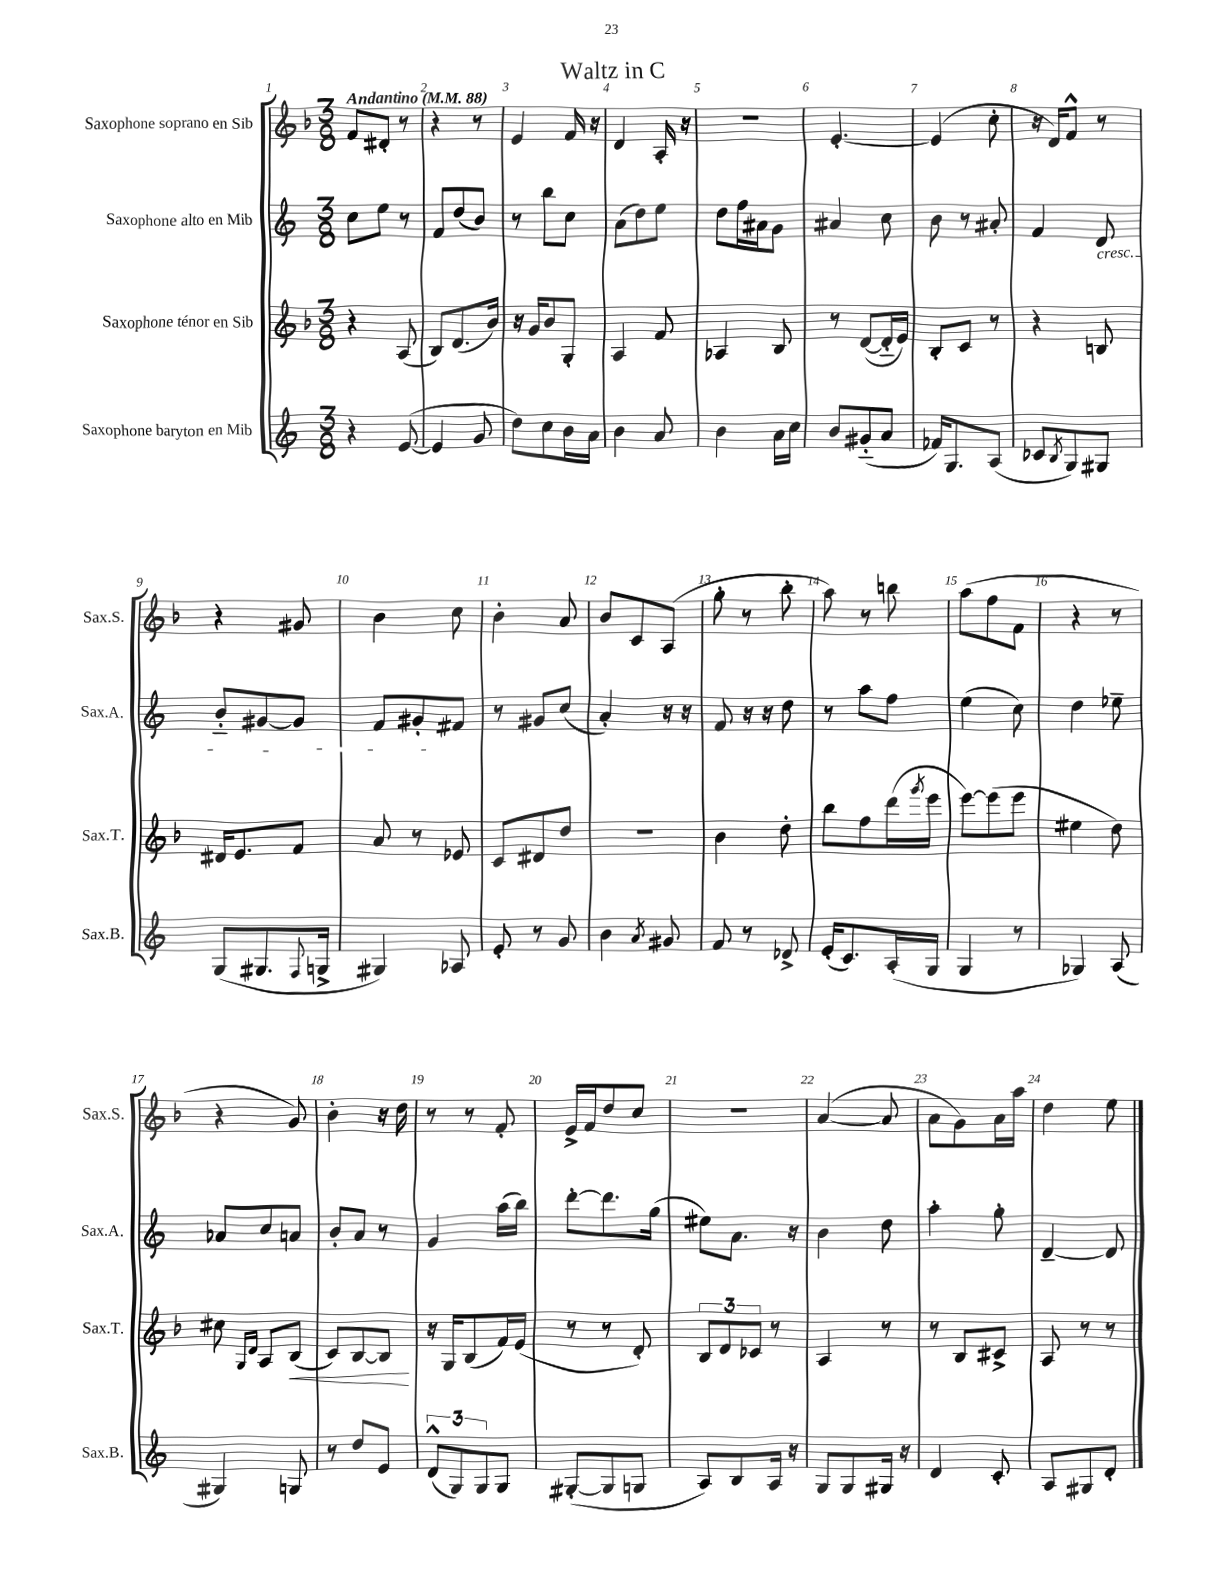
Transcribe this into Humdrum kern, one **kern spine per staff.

**kern	**kern	**dynam	**kern	**kern
*part4	*part3	*part3	*part2	*part1
*staff4	*staff3	*staff3	*staff2	*staff1
*I"Saxophone baryton en Mib	*I"Saxophone ténor en Sib	*	*I"Saxophone alto en Mib	*I"Saxophone soprano en Sib
*I'Sax.B.	*I'Sax.T.	*	*I'Sax.A.	*I'Sax.S.
*clefG2	*clefG2	*	*clefG2	*clefG2
*k[]	*k[b-]	*	*k[]	*k[b-]
*M3/8	*M3/8	*	*M3/8	*M3/8
*MM88	*MM88	*	*MM88	*MM88
=1	=1	=1	=1	=1
!	!	!	!	!LO:TX:a:B:t=Andantino
4r	4r	.	8cc\L	8f/L
.	.	.	8ee\J	8d#X'/J
([8e/	(8A/	.	8r	8r
=2	=2	=2	=2	=2
4e/]	8B-/L)	.	8f/L	4r
.	(8.d/	.	(8dd/	.
8g/	.	.	8b/J)	8r
.	16b-/Jk)	.	.	.
=3	=3	=3	=3	=3
8dd\L)	16r	.	8r	4e/
.	16g/KL	.	.	.
8cc\	8b-/	.	8bb\L	.
16b\L	8G'/J	.	8cc\J	16f/
16a\JJ	.	.	.	16r
=4	=4	=4	=4	=4
4b\	4A/	.	(8a\L	4d/
.	.	.	8dd\)	.
8a/	8f/	.	8ee\J	16A'/
.	.	.	.	16r
=5	=5	=5	=5	=5
4b\	4A-X/	.	8dd\L	4.r
.	.	.	16ff\L	.
.	.	.	16a#X\J	.
16a\LL	8B-/	.	8g\J	.
16cc\JJ	.	.	.	.
=6	=6	=6	=6	=6
8b/L	8r	.	4a#X/	[4.e'/
(8g#X/	([8d/L	.	.	.
8a/J	16d/L]	.	8cc\	.
.	16e/JJ)	.	.	.
=7	=7	=7	=7	=7
16f-X/KL)	8B-'/L	.	8b\	(4e/]
8.G/	.	.	.	.
.	8c/J	.	8r	.
(8A/J	8r	.	8a#X'/	8cc'\
=8	=8	=8	=8	=8
8c-X/L	4r	.	4f/	16r
.	.	.	.	16d/KL)
8qB/	.	.	.	.
8G/)	.	.	.	8f^^/J
!	!	!	!LO:TX:b:i:t=cresc.	!
8G#X/J	8Bn/	.	8d/	8r
!!LO:LB:g=z
=9	=9	=9	=9	=9
(8G/L	16d#X/KL	.	8b/L	4r
.	8.e/	.	.	.
8.G#X/	.	.	[8g#X/	.
.	8f/J	.	8g#/J]	8g#X/
8qqF/	.	.	.	.
16Gn^/Jk	.	.	.	.
=10	=10	=10	=10	=10
4G#X/)	8a/	.	8f/L	4b-\
.	8r	.	8g#X'/	.
8A-X/	8e-X/	.	8f#X/J	8cc\
=11	=11	=11	=11	=11
8e'/	8c/L	.	8r	4b-'\
8r	8d#X/	.	8g#X/L	.
8g/	8dd/J	.	(8cc/J	8a/
=12	=12	=12	=12	=12
4b\	4.r	.	4a'/)	8b-/L
.	.	.	.	8c/
8qa/	.	.	.	.
8g#X/	.	.	16r	(8A/J
.	.	.	16r	.
=13	=13	=13	=13	=13
8f/	4b-\	.	8f/	8gg'\
8r	.	.	16r	8r
.	.	.	16r	.
8d-X^/	8dd'\	.	8dd\	8bb-'\
=14	=14	=14	=14	=14
(16e'/KL	8bb-\L	.	8r	8aa\)
8.c/)	.	.	.	.
.	8ff\	.	8aa\L	8r
(16A'/L	(16ddd\L	.	8ff\J	8bbn\
.	8qggg/	.	.	.
16G/JJ	16eee\JJ	.	.	.
=15	=15	=15	=15	=15
4G/	[8eee\L)	.	(4ee\	(8aa\L
.	(8eee\]	.	.	8ff\
8r	8eee\J	.	8cc\)	8f\J
=16	=16	=16	=16	=16
4G-X/)	4ee#X\	.	4dd\	4r
(8A/	8dd\)	.	8ee-X~\	8r
!!LO:LB:g=z
=17	=17	=17	=17	=17
4G#X/)	8cc#X\	.	8a-X/L	4r
.	16qqG/LL	.	.	.
.	16qqd/JJ	.	.	.
.	8A/L	.	8cc/	.
!	!	!LO:HP:b	!	!
8Gn/	(8B-/J	<	8an/J	8g/)
=18	=18	=18	=18	=18
8r	8c/L)	.	8b'/L	4b-'\
8dd/L	[8B-/	.	8a/J	.
8e/J	8B-/J]	.	8r	16r
.	.	.	.	16dd\
.	.	[	.	.
=19	=19	=19	=19	=19
(12d^^/L	16r	.	4g/	8r
.	16G/KL	.	.	.
12G/)	.	.	.	.
.	(8B-/	.	.	8r
12G/	.	.	.	.
8G/J	16f/L)	.	(16aa\LL	8f'/
.	(16e/JJ	.	16bb\JJ)	.
=20	=20	=20	=20	=20
([8G#X'/L	8r	.	[8ddd'\L	16e^/LL
.	.	.	.	16f/J
8G#/]	8r	.	8.ddd\]	8dd/
8Gn/J	8d'/)	.	.	8cc/J
.	.	.	(16gg\Jk	.
=21	=21	=21	=21	=21
8A/L)	12B-/L	.	8ee#X\L)	4.r
.	12d/	.	.	.
8B/	.	.	8.a\J	.
.	12c-X/J	.	.	.
16A/Jk	8r	.	.	.
16r	.	.	16r	.
=22	=22	=22	=22	=22
8G/L	4A/	.	4b\	([4a/
8G/	.	.	.	.
16G#X/Jk	8r	.	8dd\	8a/]
16r	.	.	.	.
=23	=23	=23	=23	=23
4d/	8r	.	4aa'\	8a\L
.	8B-/L	.	.	8g\)
8c'/	8c#X^/J	.	8gg'\	16a\L
.	.	.	.	16aa\JJ
=24	=24	=24	=24	=24
8A/L	8A/	.	[4d~/	4dd\
8G#X/	8r	.	.	.
8d'/J	8r	.	8d/]	8ee\
==	==	==	==	==
*-	*-	*-	*-	*-
